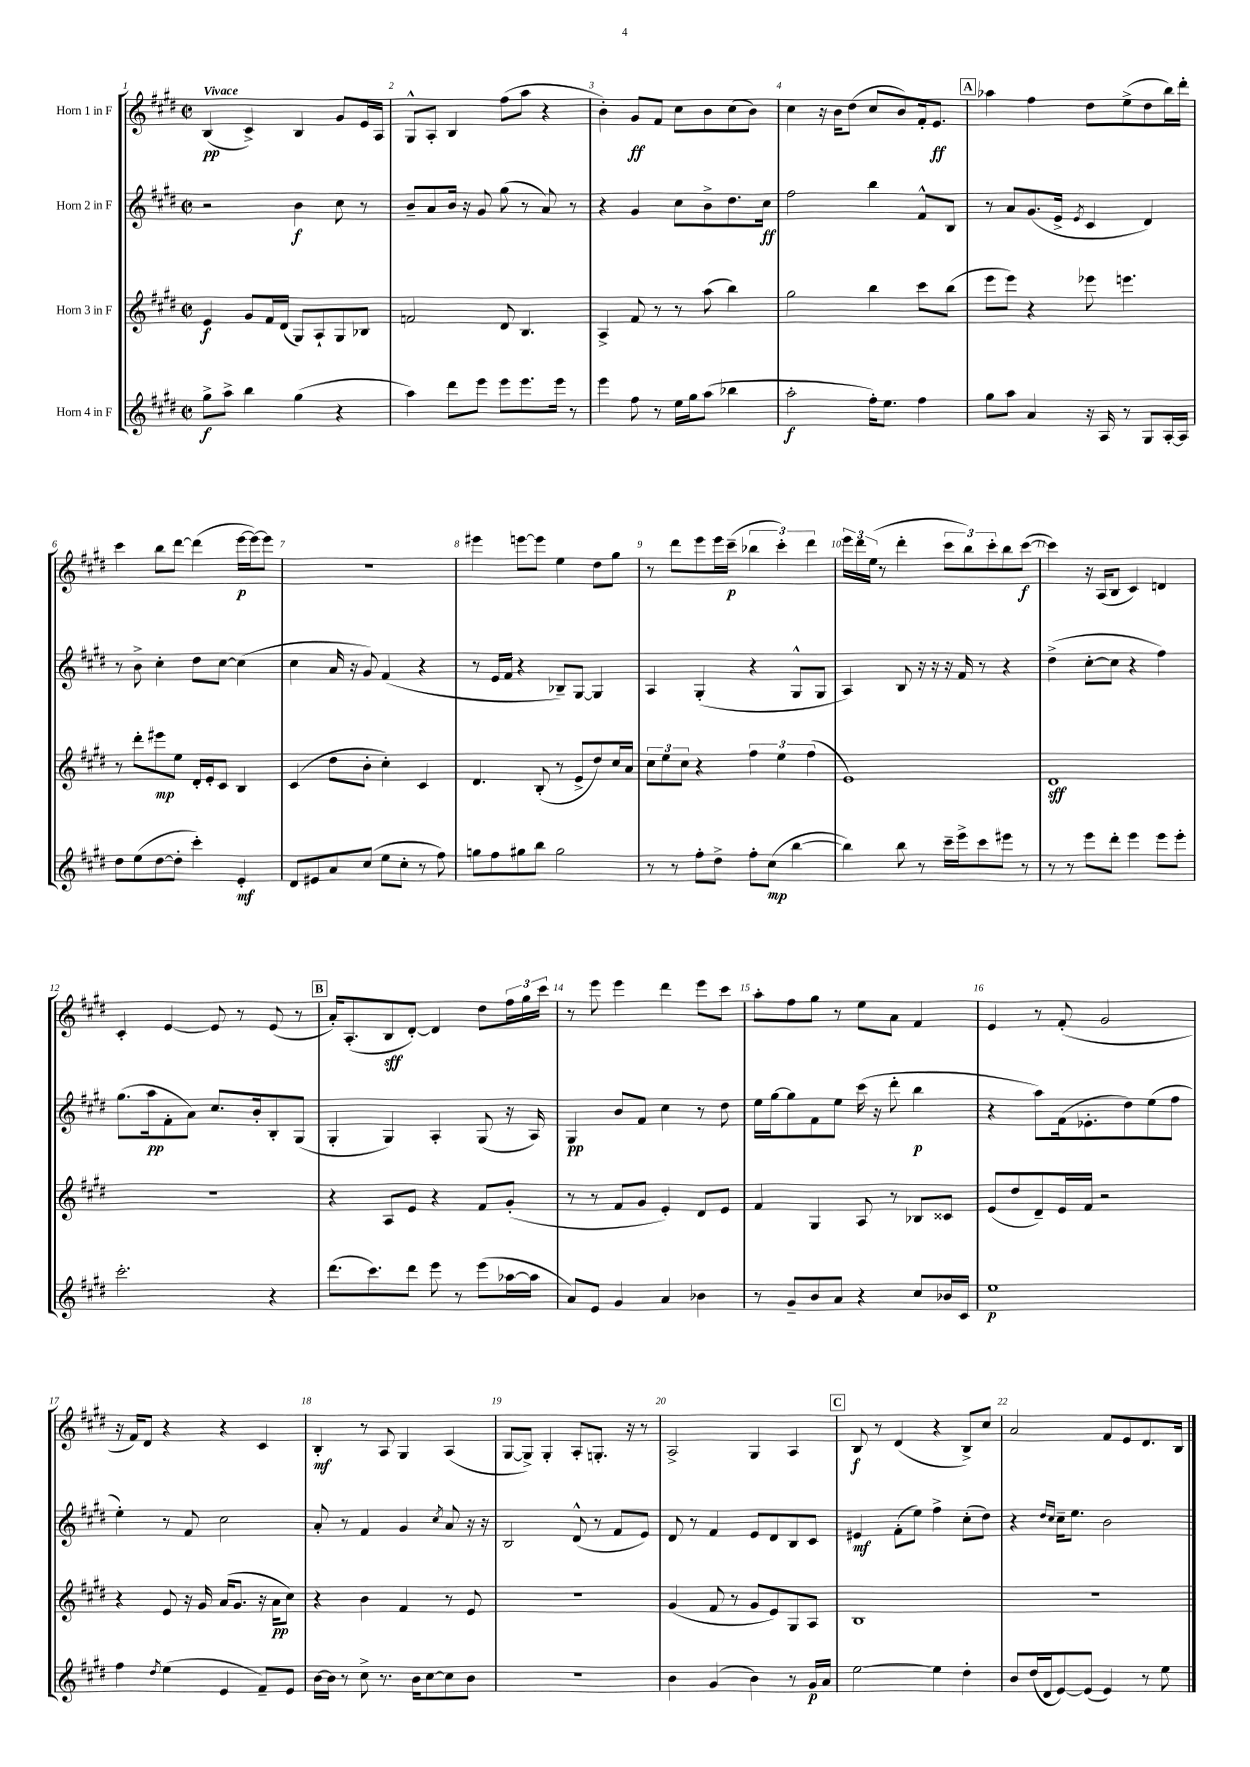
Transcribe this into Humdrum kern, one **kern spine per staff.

**kern	**kern	**kern	**kern
*staff4	*staff3	*staff2	*staff1
*clefG2	*clefG2	*clefG2	*clefG2
*k[f#c#g#d#]	*k[f#c#g#d#]	*k[f#c#g#d#]	*k[f#c#g#d#]
*M2/2	*M2/2	*M2/2	*M2/2
*met(c|)	*met(c|)	*met(c|)	*met(c|)
8gg#^	4e	2r	(4B
8aa^	.	.	.
4bb	8g#	.	4c#^)
.	16f#	.	.
.	(16d#	.	.
(4gg#	8G#)	4b	4B
.	8A`	.	.
4r	8G#	8cc#	8g#
.	8B-	8r	16e
.	.	.	16A
=	=	=	=
4aa)	2f	8b~	8G#^^
.	.	8a	8A'
8ddd#	.	16b	4B
.	.	16r	.
8eee	.	8g#	.
8eee	8d#	(8gg#	(8ff#
8.eee	4.B	8r	8aa
.	.	8a)	4r
16eee	.	.	.
8r	.	8r	.
=	=	=	=
4eee	4A^	4r	4b')
8ff#	8f#	4g#	8g#
8r	8r	.	8f#
16ee	8r	8cc#	8cc#
16gg#	.	.	.
(8aa	(8aa	8b^	8b
4bb-	4bb)	8.dd#	(8cc#
.	.	.	8b)
.	.	16cc#	.
=	=	=	=
2aa'	2gg#	2ff#	4cc#
.	.	.	16r
.	.	.	16b
.	.	.	(8dd#
16ff#')	4bb	4bb	8cc#
8.ee	.	.	.
.	.	.	8b)
4ff#	8ccc#	8f#^^	16f#'
.	.	.	8.e
.	(8bb	8B	.
=	=	=	=
8gg#	8eee	8r	4aa-
8aa	8eee)	8a	.
4a	4r	(8.g#	4ff#
.	.	16e^	.
.	.	8qe	.
16r	8eee-	4c#	8dd#
16A	.	.	.
8r	4.eee	.	(8ee^
8G#	.	4d#)	8dd#
[16A'	.	.	16bb)
16A]	.	.	16ddd#'
=	=	=	=
8dd#	8r	8r	4ccc#
(8ee	8ddd#'	8b^	.
[8dd#	8eee#	4cc#'	8bb
8dd#']	8ee	.	[8ddd#
4ccc#')	16d#'	8dd#	(4ddd#]
.	16e'	.	.
.	8c#	[8cc#	.
4e'	4B	(4cc#]	[16eee
.	.	.	16eee_)
.	.	.	8eee]
=	=	=	=
8d#	(4c#	4cc#	1r
8e#	.	.	.
8a	8dd#	16a	.
.	.	16r	.
(8cc#	8b'	8g#)	.
8ee	4cc#')	(4f#	.
8cc#'	.	.	.
8r	4c#	4r	.
8ff#)	.	.	.
=	=	=	=
8gg	4.d#	8r	4eee#
8ff#	.	16e	.
.	.	16f#	.
8gg#	.	4r	[8eee
8bb	(8B'	.	8eee]
2gg#	8r	8B-~)	4ee
.	8e^	[8G#	.
.	8dd#)	4G#]	8dd#
.	16cc#	.	8gg#
.	16a	.	.
=	=	=	=
8r	12cc#	4A	8r
.	12ee	.	.
8r	.	.	8ddd#
.	12cc#	.	.
8ff#'	4r	(4G#'	8eee
8dd#^	.	.	16eee
.	.	.	(16ccc#~
8ff#'	6ff#	4r	6bb-
(8cc#	.	.	.
.	6ee	.	6ccc#')
[4bb	.	8G#^^	.
.	(6ff#	.	6ddd#
.	.	8G#	.
=	=	=	=
4bb])	1e)	4A)	24eee
.	.	.	24ddd#
.	.	.	(24ee
.	.	.	8r
8bb	.	8B	4ddd#'
8r	.	16r	.
.	.	16r	.
16ccc#~	.	16r	12ccc#
16eee^	.	16f#	.
.	.	.	12bb)
8ccc#	.	8r	.
.	.	.	12ccc#'
8eee#	.	4r	8bb
8r	.	.	([8ccc#
=	=	=	=
8r	1d#	(4dd#^	4ccc#])
8r	.	.	.
8eee	.	[8cc#'	16r
.	.	.	(16A
8ddd#'	.	8cc#]	8B
4eee	.	4r	4c#)
8eee	.	4ff#)	4d
8eee'	.	.	.
=	=	=	=
2.ccc#'	1r	(8.gg#	4c#'
.	.	16aa	.
.	.	8f#'	[4e
.	.	8a)	.
.	.	8.cc#	8e]
.	.	.	8r
.	.	16b'	.
4r	.	8B'	(8e
.	.	(8G#	8r
=	=	=	=
(8.ddd#	4r	4G#'	16a')
.	.	.	(8.A'
8.ccc#)	.	.	.
.	8A	4G#)	8B
8ddd#	8e	.	[8d#')
8eee	4r	4A'	4d#]
8r	.	.	.
(8eee	8f#	(8G#	8dd#
[16aa-	(8g#'	16r	24ff#
.	.	.	24gg#
16aa-]	.	16A)	.
.	.	.	24ccc#
=	=	=	=
8a)	8r	4G#	8r
8e	8r	.	8eee
4g#	8f#	8b	4eee
.	8g#	8f#	.
4a	4e')	4cc#	4ddd#
4b-	8d#	8r	8eee
.	8e	8dd#	8ccc#
=	=	=	=
8r	4f#	16ee	8aa'
.	.	[16gg#	.
8g#~	.	8gg#]	8ff#
8b	4G#	8f#	8gg#
8a	.	8ee	8r
4r	8A	(16ccc#	8ee
.	.	16r	.
.	8r	8ddd#'	8a
8cc#	8B-	4bb	4f#
16b-	8c##	.	.
16c#	.	.	.
=	=	=	=
1ee	(8e	4r	4e
.	8dd#	.	.
.	8d#~)	8aa)	8r
.	16e	(16f#	(8f#'
.	16f#	8.e-'	.
.	2r	.	2g#
.	.	8dd#)	.
.	.	(8ee	.
.	.	8ff#	.
=	=	=	=
4ff#	4r	4ee')	16r
.	.	.	16f#)
.	.	.	8d#
8qdd#	.	.	.
(4ee	8e	8r	4r
.	16r	8f#	.
.	16g#	.	.
4e	(16a	2cc#	4r
.	8.g#	.	.
8f#~)	16r	.	4c#
.	16a	.	.
8e	8cc#)	.	.
=	=	=	=
[16b	4r	8a'	4B'
16b]	.	.	.
8r	.	8r	.
8cc#^	4b	4f#	8r
8.r	.	.	8A
.	4f#	4g#	4G#
16b	.	.	.
[8cc#	.	.	.
.	.	8qcc#	.
8cc#]	8r	8a	(4A
8b	8e	16r	.
.	.	16r	.
=	=	=	=
1r	1r	2B	[8G#
.	.	.	8G#^])
.	.	.	4G#'
.	.	(8d#^^	8A'
.	.	8r	8.G'
.	.	8f#	.
.	.	.	16r
.	.	8e)	8r
=	=	=	=
4b	(4g#	8d#	2A^
.	.	8r	.
(4g#	8f#	4f#	.
.	8r	.	.
4b)	8g#	8e	4G#
.	8e)	8d#	.
8r	8G#	8B	4A
16g#	8A	8c#	.
16a	.	.	.
=	=	=	=
[2ee	1B	4e#	8B
.	.	.	8r
.	.	(8f#'	(4d#
.	.	8ee)	.
4ee]	.	4ff#^	4r
4dd#'	.	(8cc#'	8B^)
.	.	8dd#)	8cc#
=	=	=	=
8b	1r	4r	2a
(16dd#	.	.	.
16d#	.	.	.
.	.	16qqdd#	.
.	.	16qqcc#	.
[8e)	.	16cc#~	.
.	.	8.ee	.
(8e]	.	.	.
4e)	.	2b	8f#
.	.	.	8e
8r	.	.	8.d#
8ee	.	.	.
.	.	.	16B
==	==	==	==
*-	*-	*-	*-
